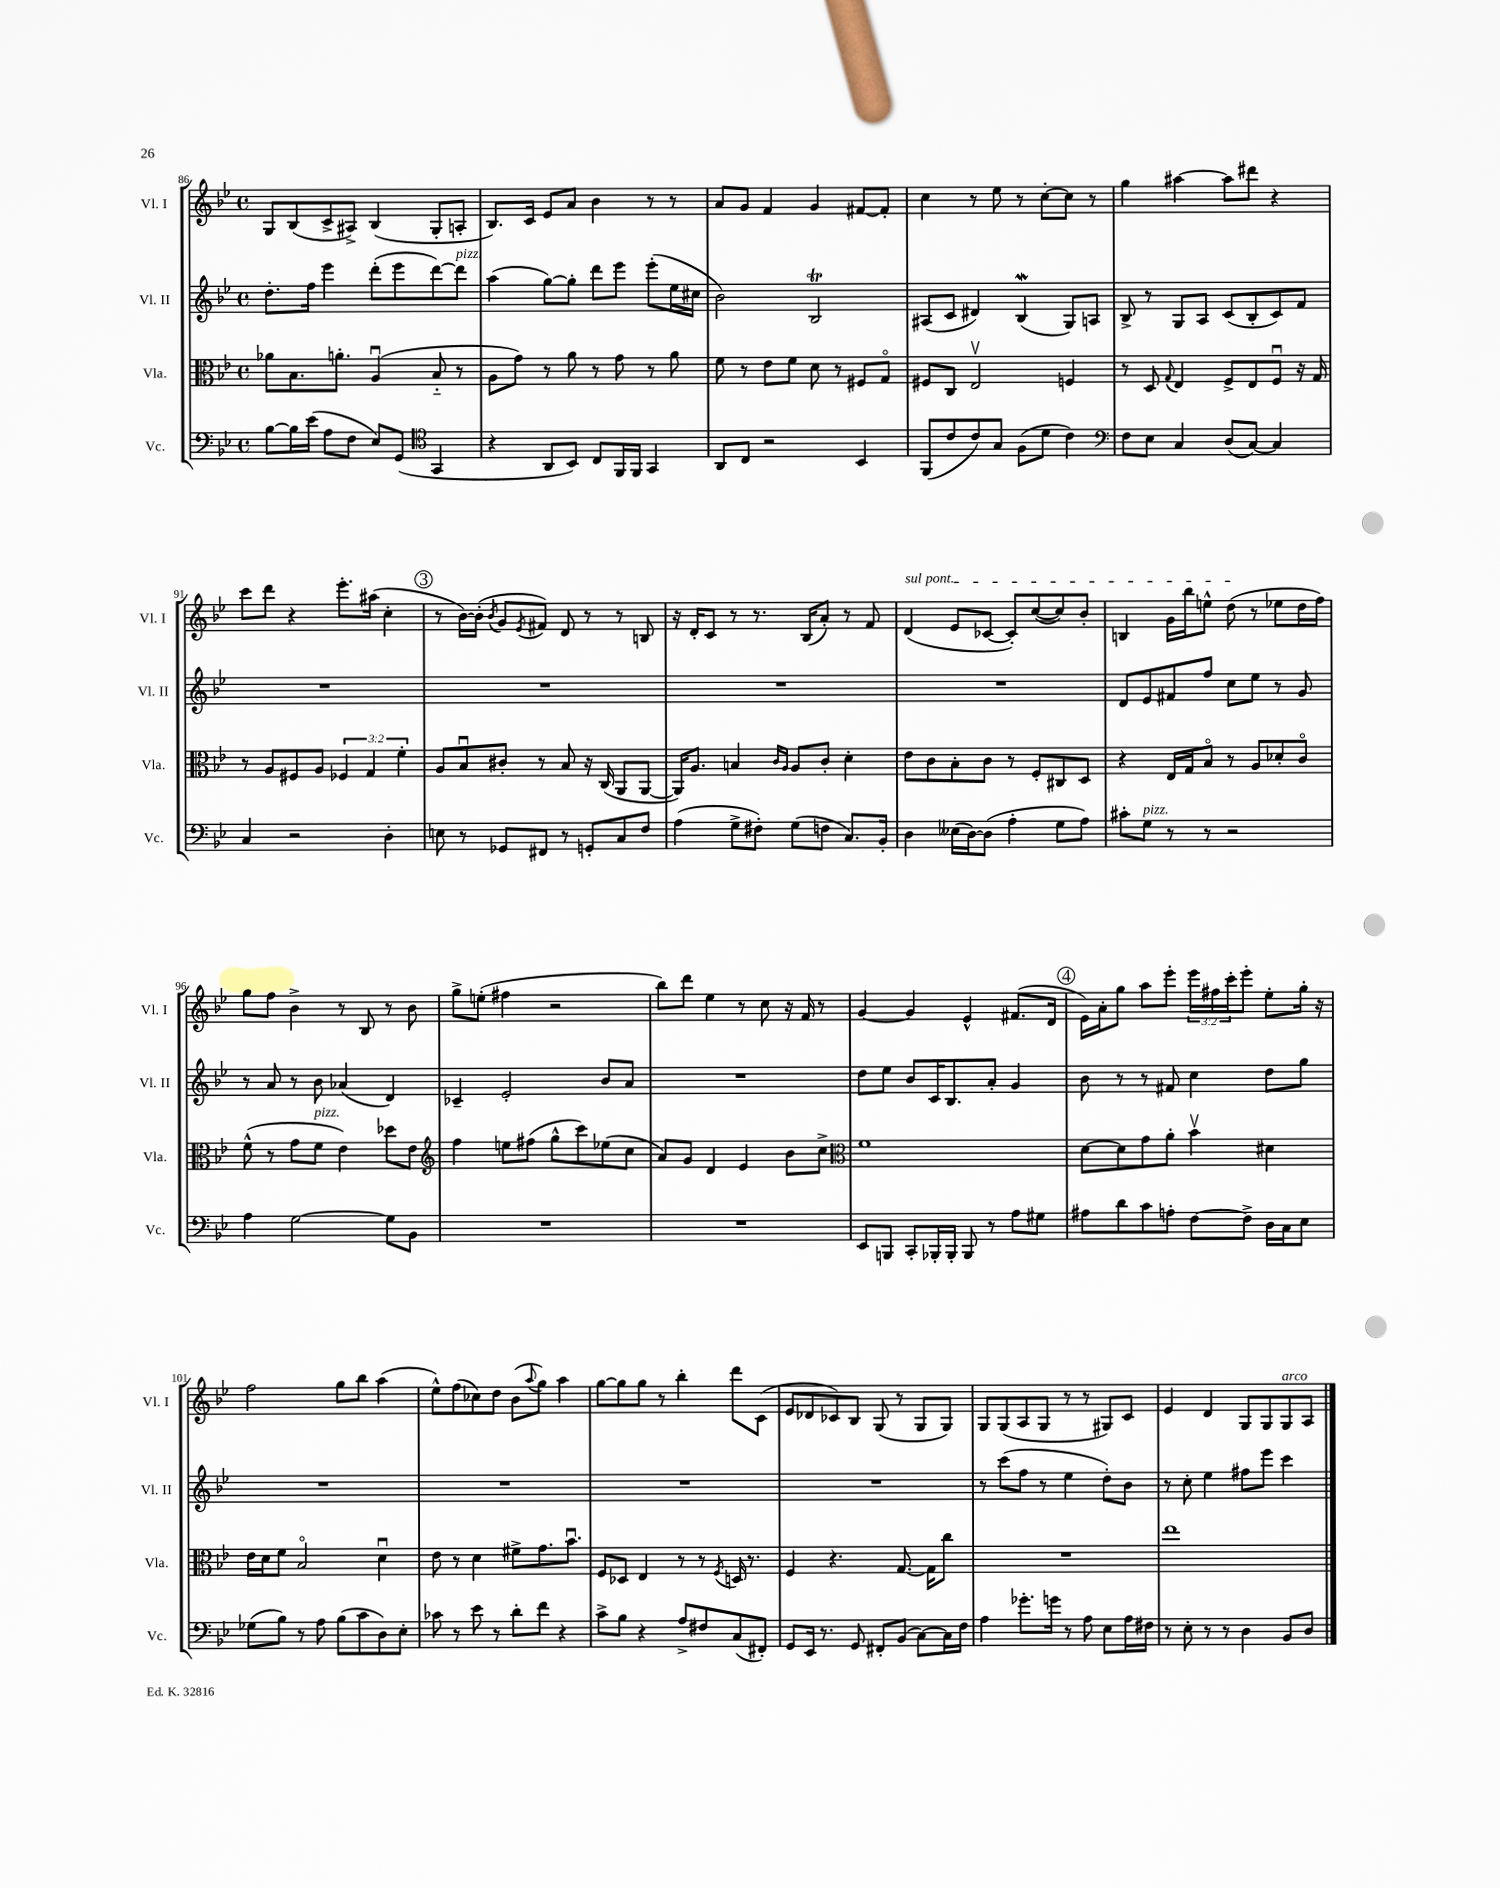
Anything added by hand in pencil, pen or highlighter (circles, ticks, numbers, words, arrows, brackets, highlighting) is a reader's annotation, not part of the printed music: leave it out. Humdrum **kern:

**kern	**kern	**kern	**kern
*part4	*part3	*part2	*part1
*staff4	*staff3	*staff2	*staff1
*I"Vc.	*I"Vla.	*I"Vl. II	*I"Vl. I
*I'Vc.	*I'Vla.	*I'Vl. II	*I'Vl. I
*clefF4	*clefC3	*clefG2	*clefG2
*k[b-e-]	*k[b-e-]	*k[b-e-]	*k[b-e-]
*M4/4	*M4/4	*M4/4	*M4/4
*met(c)	*met(c)	*met(c)	*met(c)
=86	=86	=86	=86
[8B-\L	8a-X\L	8.dd'\L	8G/L
16B-\L]	8.B-\	.	(8B-/
(16e-\JJ	.	16ff\Jk	.
8A\L	.	4eee-\	8c^/
.	8.an'\J	.	.
8F\J	.	.	8A#X^/J)
8E-/L)	(4Au/	(8ddd'\L	(4B-/
(8GG/J	.	8eee-\	.
*clefC4	*	*	*
4GG/	8B-/	[8ddd\)	8G'/L
!	!	!LO:TX:a:i:t=pizz.	!
.	8r	8ddd\J]	8An'/J
=87	=87	=87	=87
4r	8A\L	(4aa\	8.B-/L)
.	8g\J)	.	.
.	.	.	16c/Jk
8AA/L	8r	[8gg\L)	8e-/L
8BB-/J)	8a\	8gg'\J]	8a/J
8C/L	8r	8ddd\L	4b-\
16FF/L	8g\	8eee-\J	.
16FF/JJ	.	.	.
4GG/	8r	(8eee-'\L	8r
.	8a\	16ee-\L	8r
.	.	16cc#X\JJ	.
=88	=88	=88	=88
8AA/L	8f\	2b-\)	8a/L
8C/J	8r	.	8g/J
2r	8e-\L	.	4f/
.	8f\J	.	.
.	8d\	2B-T/	4g/
.	8r	.	.
4BB-/	8F#X/L	.	[8f#X/L
.	8G/J	.	8f#'/J]
=89	=89	=89	=89
(8FF/L	8F#X/L	(8A#X/L	4cc\
8c/	8C/J	8c/J	.
8c/)	2E-v/	4d#X/)	8r
8G/J	.	.	8ee-\
(8F\L	.	(4B-w/	8r
8d\J	.	.	[8cc'\L
4c\)	4Fn/	8G/L)	8cc\J]
.	.	8An/J	8r
=90	=90	=90	=90
*clefF4	*	*	*
8F\L	8r	8B-^/	4gg\
8E-\J	8D/	8r	.
.	8qqG/	.	.
4C/	4E-/	8G/L	[4aa#X\
.	.	8A/J	.
(8D/L	8F^/L	(8c/L	8aa#\L]
[8C/J)	8E-/	8B-'/	8ddd#X\J
4C/]	8Fu/J	8c/)	4r
.	16r	8f/J	.
.	16G/	.	.
!!LO:LB:g=z
=91	=91	=91	=91
4C/	8r	1r	8ccc\L
.	8A/L	.	8ddd\J
2r	8F#X/	.	4r
.	8A/J	.	.
.	6F-X/	.	8.eee-'\L
.	6G/	.	.
.	.	.	(16aa#X\Jk
4D'\	.	.	4cc'\
.	6f'\	.	.
!!LO:REH:place=s1:t=3
=92	=92	=92	=92
8En\	8A/L	1r	8r
8r	8B-u/	.	[16b-\LL)
.	.	.	(16b-'\JJ]
.	.	.	8qb-/
8GG-X/L	8c#X'/J	.	8g/L
.	.	.	8qe-/
8FF#X/J	8r	.	8f#X/J)
8r	8B-/	.	8d/
8GGn'/L	16r	.	8r
.	(16C/	.	.
8C/	8AA/L	.	8r
8F/J	[8AA/J	.	8Bn/
=93	=93	=93	=93
(4A\	16AA/KL])	1r	16r
.	8.A/J	.	16d'/KL
.	.	.	8c/J
8G^\L	4Bn/	.	8r
8F#X'\J)	.	.	8.r
.	16qqc/LL	.	.
.	16qqA/JJ	.	.
(8G\L	8A/L	.	.
.	.	.	(16B-/KL
8Fn\J	8c'/J	.	8a'/J)
8.C/L)	4d'\	.	8r
.	.	.	8f/
16BB-'/Jk	.	.	.
=94	=94	=94	=94
!	!	!	!LO:TX:a:i:t=sul pont.
4D\	8e-\L	1r	(4d/
.	8c\	.	.
(16E--X\LL	8B-'\	.	8e-/L
[16D\J)	.	.	.
(8D\J]	8c\J	.	[8c-X/J
4A'\	8r	.	8c-'/L])
.	8F'/L	.	([8cc/
8G\L	8C#X/	.	8cc/])
8A\J)	8D/J	.	8b-'/J
=95	=95	=95	=95
8c#X'\L	4r	8d/L	4Bn/
!LO:TX:a:i:t=pizz.	!	!	!
8G\J	.	8e-/	.
8r	16E-/LL	8f#X/	16g\LL
.	16G/J	.	16bb-\J
8r	8B-/J	8ff/J	8een^^\J
2r	8r	8cc\L	(8dd\
.	8A/L	8ee-\J	8r
.	8d-X'/	8r	8ee-X\L
.	8c/J	8g/	16dd\L
.	.	.	16ff\JJ)
!!LO:LB:g=z
=96	=96	=96	=96
4A\	(8f^^\	8r	8gg\L
.	8r	8a/	8ff\J
[2G\	8g\L	8r	4b-^\
!	!LO:TX:a:i:t=pizz.	!	!
.	8f\J	8b-\	.
.	4e-\)	(4a-X/	8r
.	.	.	8B-/
8G\L]	8dd-X\L	4d/)	8r
8BB-\J	8e-\J	.	8b-\
=97	=97	=97	=97
*	*clefG2	*	*
1r	4ff\	4c-X~/	8gg^\L
.	.	.	(8een'\J
.	8een\L	2e-'/	4ff#X\
.	(8ff#X\J	.	.
.	8gg^^\L	.	2r
.	8ccc\)	.	.
.	(8ee-X\	8b-/L	.
.	8cc\J	8a/J	.
=98	=98	=98	=98
1r	8a/L)	1r	8bb-\L)
.	8g/J	.	8ddd\J
.	4d/	.	4ee-\
.	4e-/	.	8r
.	.	.	8cc\
.	8b-\L	.	16r
.	.	.	16f/
.	8cc^\J	.	8r
=99	=99	=99	=99
*	*clefC3	*	*
8EE-/L	1f	8dd\L	[4g/
8BBBn/J	.	8ee-\J	.
8CC'/L	.	8b-/L	4g/]
16BBB-X'/L	.	16c/K	.
16BBB-'/JJ	.	8.B-/	.
8BBB-/	.	.	4e-^^/
8r	.	8a'/J	.
8A\L	.	4g/	(8.f#X/L
8G#X\J	.	.	.
.	.	.	16d/Jk
!!LO:REH:place=s1:t=4
=100	=100	=100	=100
8A#X\L	[8d\L	8b-\	16e-\LL)
.	.	.	16a'\J
8d\	8d\]	8r	8gg\J
8c\	8g\	8r	8aa\L
8An'\J	8a'\J	8f#X/	8eee-'\J
[8F\L	4b-v\	4cc\	24eee-\LL
.	.	.	24ff#X\
.	.	.	24ccc'\J
8F^\J]	.	.	8eee-'\J
16D\LL	4d#X\	8dd\L	8ee-'\L
16C\J	.	.	.
8E-\J	.	8gg\J	16gg'\Jk
.	.	.	16r
!!LO:LB:g=z
=101	=101	=101	=101
(8G-X\L	16e-\LL	1r	2ff\
.	16d\J	.	.
8B-\J)	8f\J	.	.
8r	2B-/	.	.
8A\	.	.	.
(8B-\L	.	.	8gg\L
8c\	.	.	8bb-\J
8D\)	4du\	.	(4aa\
8E-'\J	.	.	.
=102	=102	=102	=102
8c-X\	8e-\	1r	8ee-^^\L)
8r	8r	.	(8ff\
8e-\	4d\	.	8cc-X\)
8r	.	.	8dd\J
8d'\L	8f#X^\L	.	(8b-\L
.	.	.	8qqaa/
8f\J	8.g\	.	8gg\J)
4r	.	.	4aa\
.	8.b-u\J	.	.
=103	=103	=103	=103
8c^\L	8F/L	1r	[8gg\L
8B-\J	8D-X/J	.	8gg\]
4r	4E-/	.	8gg\J
.	.	.	8r
8A^/L	8r	.	4bb-'\
8F#X/	8r	.	.
.	8qF/	.	.
(8C/	16Dn/	.	8ddd\L
.	8.r	.	.
8FF#X'/J)	.	.	(8c\J
=104	=104	=104	=104
8GG/L	4F/	1r	8e-/L
16EE-/Jk	.	.	8d-X/
8.r	.	.	.
.	4.r	.	8c-X/)
8GG/	.	.	8B-/J
8FF#X'/L	.	.	(8G/
(8BB-/J	[8.G/	.	8r
[8C\L)	.	.	8G/L
.	16G\KL]	.	.
16C\L]	8cc\J	.	8G/J)
16F\JJ	.	.	.
=105	=105	=105	=105
4A\	1r	8r	8G/L
.	.	(8ccc\L	(8G/
8.g-X'\L	.	8ff\J	8A/
.	.	8r	8G/J
16gn\Jk	.	.	.
8r	.	4ee-\	8r
8A\	.	.	8r
8E-\L	.	8dd'\L)	8G#X/L)
16A\L	.	8b-\J	8c/J
16F#X\JJ	.	.	.
=106	=106	=106	=106
8r	1ee-	8r	4e-/
8E-'\	.	8cc'\	.
8r	.	4ee-\	4d/
8r	.	.	.
4D\	.	8ff#X\L	8G/L
.	.	8eee-\J	8G/
!	!	!	!LO:TX:a:i:t=arco
8BB-/L	.	4ccc\	8G/
8D/J	.	.	8A/J
==	==	==	==
*-	*-	*-	*-
